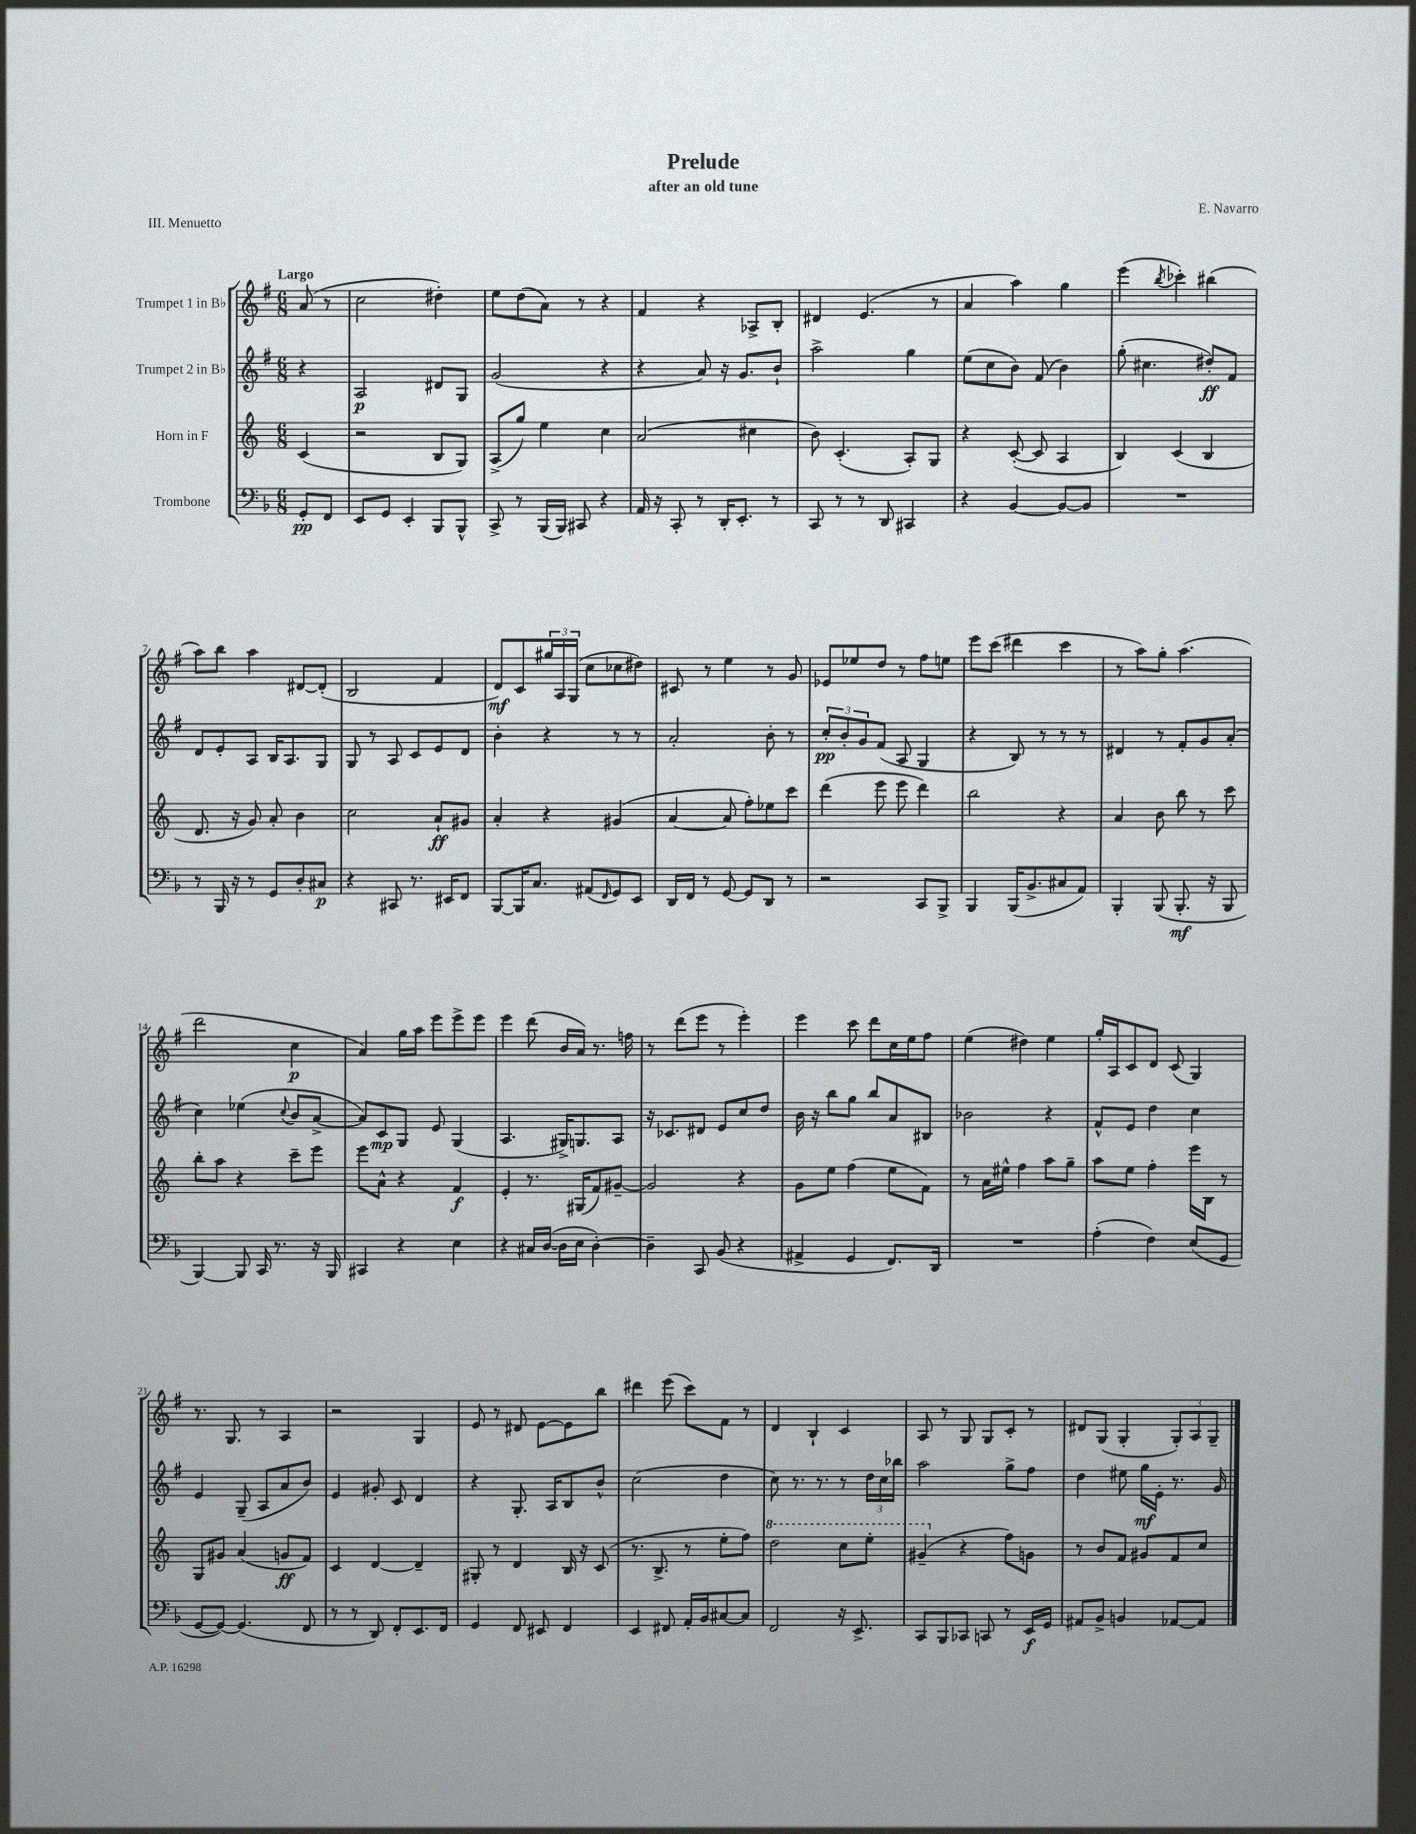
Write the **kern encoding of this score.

**kern	**dynam	**kern	**dynam	**kern	**dynam	**kern	**dynam
*part4	*part4	*part3	*part3	*part2	*part2	*part1	*part1
*staff4	*staff4	*staff3	*staff3	*staff2	*staff2	*staff1	*staff1
*I"Trombone	*	*I"Horn in F	*	*I"Trumpet 2 in B♭	*	*I"Trumpet 1 in B♭	*
*clefF4	*	*clefG2	*	*clefG2	*	*clefG2	*
*k[b-]	*	*k[]	*	*k[f#]	*	*k[f#]	*
*M6/8	*	*M6/8	*	*M6/8	*	*M6/8	*
=	=	=	=	=	=	=	=
!	!	!	!	!	!	!LO:TX:a:B:t=Largo	!
8GG'/L	pp	(4c/	.	4r	.	(8a/	.
8FF/J	.	.	.	.	.	8r	.
=1	=1	=1	=1	=1	=1	=1	=1
8EE/L	.	2r	.	2A/	p	2cc\	.
8GG/J	.	.	.	.	.	.	.
4EE'/	.	.	.	.	.	.	.
8BBB-/L	.	8B/L	.	8d#X/L	.	4dd#X'\)	.
8BBB-^^/J	.	8G/J)	.	8G/J	.	.	.
=2	=2	=2	=2	=2	=2	=2	=2
8CC^/	.	(8A^/L	.	(2g/	.	8ee\L	.
8r	.	8gg/J)	.	.	.	(8dd\	.
(16BBB-/LL	.	4ee\	.	.	.	8a\J)	.
16BBB-/JJ)	.	.	.	.	.	.	.
8CC#X/	.	.	.	.	.	8r	.
4r	.	4cc\	.	4r	.	4r	.
=3	=3	=3	=3	=3	=3	=3	=3
16AA/	.	(2a/	.	4r	.	4f#/	.
16r	.	.	.	.	.	.	.
8CC'/	.	.	.	.	.	.	.
8r	.	.	.	8a/)	.	4r	.
16DD'/KL	.	.	.	16r	.	.	.
8.EE'/J	.	.	.	8.g/L	.	.	.
.	.	4cc#X\	.	.	.	8A-X^/L	.
8r	.	.	.	8b`/J	.	8B'/J	.
=4	=4	=4	=4	=4	=4	=4	=4
8CC/	.	8b\)	.	2aa^\	.	4d#X/	.
8r	.	(4.c'/	.	.	.	.	.
8r	.	.	.	.	.	(4.e/	.
8DD/	.	.	.	.	.	.	.
4CC#X/	.	8A'/L)	.	4gg\	.	.	.
.	.	8G/J	.	.	.	8r	.
=5	=5	=5	=5	=5	=5	=5	=5
4r	.	4r	.	(8ee\L	.	4a/	.
.	.	.	.	8cc\	.	.	.
[4BB-/	.	([8c'/	.	8b\J)	.	4aa\)	.
.	.	8c/]	.	(8f#/	.	.	.
8BB-/L_	.	4A/	.	4b\)	.	4gg\	.
8BB-/J]	.	.	.	.	.	.	.
=6	=6	=6	=6	=6	=6	=6	=6
2.r	.	4B/)	.	(8gg'\	.	(4eee\	.
.	.	.	.	4.cc#X\	.	.	.
.	.	.	.	.	.	8qbb/	.
.	.	(4c/	.	.	.	4ccc-X'\)	.
.	.	4B/	.	8dd#X'/L)	ff	(4bb#X\	.
.	.	.	.	8f#/J	.	.	.
!!LO:LB:g=z
=7	=7	=7	=7	=7	=7	=7	=7
8r	.	8.d/	.	8d/L	.	8aa\L)	.
16BBB-/	.	.	.	8e'/	.	8bb\J	.
16r	.	16r	.	.	.	.	.
8r	.	8g/)	.	8A/J	.	4aa\	.
8GG/L	.	8a'/	.	16B/KL	.	.	.
.	.	.	.	8.A/	.	.	.
8D'/	.	4b\	.	.	.	[8d#X/L	.
8C#X/J	p	.	.	8G/J	.	(8d#'/J]	.
=8	=8	=8	=8	=8	=8	=8	=8
4r	.	2cc\	.	8G/	.	2B/	.
.	.	.	.	8r	.	.	.
8CC#X/	.	.	.	8A/	.	.	.
8.r	.	.	.	8c/L	.	.	.
.	.	8a`/L	ff	8e/	.	4f#/	.
16EE#X/KL	.	.	.	.	.	.	.
8FF/J	.	8g#X/J	.	8d/J	.	.	.
=9	=9	=9	=9	=9	=9	=9	=9
[8BBB-/L	.	4a'/	.	4b'\	.	8d/L)	mf
16BBB-/K]	.	.	.	.	.	8c/	.
8.C/J	.	.	.	.	.	.	.
.	.	4r	.	4r	.	24gg#X/L	.
.	.	.	.	.	.	24A/	.
.	.	.	.	.	.	(24G/JJ	.
(8AA#X/L	.	.	.	.	.	8cc\L	.
16qqFF/	.	.	.	.	.	.	.
8GG/)	.	(4g#X/	.	8r	.	8cc-X\	.
8EE/J	.	.	.	8r	.	8dd#X\J)	.
=10	=10	=10	=10	=10	=10	=10	=10
16DD/LL	.	[4a/	.	2a'/	.	8c#X/	.
16FF/JJ	.	.	.	.	.	.	.
8r	.	.	.	.	.	8r	.
[8GG/	.	8a/]	.	.	.	4ee\	.
8GG/L]	.	8ff'\L)	.	.	.	.	.
8DD/J	.	8ee-X\	.	8b'\	.	8r	.
8r	.	8ccc\J	.	8r	.	8g/	.
=11	=11	=11	=11	=11	=11	=11	=11
2r	.	(4ddd\	.	12cc'/L	pp	8e-X/L	.
.	.	.	.	12b'/	.	.	.
.	.	.	.	.	.	8ee-X/	.
.	.	.	.	12g/	.	.	.
.	.	8eee\	.	(8f#/J	.	8dd/J	.
.	.	8eee\	.	8A/	.	8r	.
8CC/L	.	4ddd\)	.	4G/	.	8ff#\L	.
8BBB-^/J	.	.	.	.	.	8een\J	.
=12	=12	=12	=12	=12	=12	=12	=12
4BBB-/	.	2bb\	.	4r	.	8eee\L	.
.	.	.	.	.	.	(8ccc\J	.
(16BBB-/KL	.	.	.	8B/)	.	4ddd#X\	.
8.BB-^/	.	.	.	.	.	.	.
.	.	.	.	8r	.	.	.
8C#X/	.	4r	.	8r	.	4ccc\	.
8AA/J)	.	.	.	8r	.	.	.
=13	=13	=13	=13	=13	=13	=13	=13
4BBB-'/	.	4a/	.	4d#X/	.	8r	.
.	.	.	.	.	.	8aa\L)	.
(8BBB-/	.	8b\	.	8r	.	8gg'\J	.
8.BBB-'/	mf	8bb\	.	8f#'/L	.	(4.aa\	.
.	.	8r	.	8g/	.	.	.
16r	.	.	.	.	.	.	.
8BBB-/	.	8ccc\	.	(8a'/J	.	.	.
!!LO:LB:g=z
=14	=14	=14	=14	=14	=14	=14	=14
[4BBB-/)	.	8bb'\L	.	4cc\)	.	2ddd\	.
.	.	8aa\J	.	.	.	.	.
8BBB-/]	.	4r	.	(4ee-X\	.	.	.
16CC/	.	.	.	.	.	.	.
8.r	.	.	.	.	.	.	.
.	.	.	.	8qqcc/	.	.	.
.	.	8ccc~\L	.	8b/L	.	4cc\	p
16r	.	8eee\J	.	[8a^/J	.	.	.
16BBB-/	.	.	.	.	.	.	.
=15	=15	=15	=15	=15	=15	=15	=15
4CC#X/	.	8eee\L	.	8a/L])	.	4a/)	.
.	.	8a^^\J	.	8c/	mp	.	.
4r	.	4r	.	8G/J	.	16gg\LL	.
.	.	.	.	.	.	16aa\JJ	.
.	.	.	.	8e/	.	8eee\L	.
4E\	.	4f/	f	(4G/	.	8eee^\	.
.	.	.	.	.	.	8eee\J	.
=16	=16	=16	=16	=16	=16	=16	=16
4r	.	4e'/	.	4.A/	.	4eee\	.
16C#X/LL	.	8.r	.	.	.	(8ddd\	.
([16D/JJ	.	.	.	.	.	.	.
16D\LL]	.	.	.	16G#X^/KL)	.	16b/LL	.
16E\JJ	.	(16G#X/KL	.	8.Gn/	.	16a/JJ)	.
[4D'\)	.	8f/)	.	.	.	8.r	.
.	.	[8g#X~/J	.	8A/J	.	.	.
.	.	.	.	.	.	16ffn\	.
=17	=17	=17	=17	=17	=17	=17	=17
4D~\]	.	2g#/]	.	16r	.	8r	.
.	.	.	.	8.c-X/L	.	.	.
.	.	.	.	.	.	(8ddd\L	.
8CC/	.	.	.	8d#X/J	.	8eee\J	.
(8BB-/	.	.	.	8e/L	.	8r	.
4r	.	4r	.	8cc/	.	4eee'\)	.
.	.	.	.	8dd/J	.	.	.
=18	=18	=18	=18	=18	=18	=18	=18
4AA#X^/	.	8g\L	.	16b\	.	4eee\	.
.	.	.	.	16r	.	.	.
.	.	8ee\J	.	8bb\L	.	.	.
4GG/	.	(4ff\	.	8gg\J	.	8ccc\	.
.	.	.	.	8bb/L	.	8ddd\L	.
8.FF/L)	.	8ee\L	.	8a/	.	16cc\L	.
.	.	.	.	.	.	16ee\J	.
.	.	8f\J)	.	8B#X/J	.	8ff#\J	.
16DD/Jk	.	.	.	.	.	.	.
=19	=19	=19	=19	=19	=19	=19	=19
2.r	.	8r	.	2b-X\	.	(4ee\	.
.	.	16a\LL	.	.	.	.	.
.	.	16ee#X^^\JJ	.	.	.	.	.
.	.	4ff\	.	.	.	4dd#X\)	.
.	.	8aa\L	.	4r	.	4ee\	.
.	.	8gg~\J	.	.	.	.	.
=20	=20	=20	=20	=20	=20	=20	=20
(4A'\	.	8aa\L	.	8f#^^/L	.	16gg'/LL	.
.	.	.	.	.	.	16A/J	.
.	.	8ee\J	.	8e/J	.	8c/	.
4F\)	.	4ff'\	.	4dd\	.	8d/J	.
.	.	.	.	.	.	(8c/	.
(8E/L	.	16eee\LL	.	4cc\	.	4G/)	.
.	.	16B\JJ	.	.	.	.	.
8GG/J	.	8r	.	.	.	.	.
!!LO:LB:g=z
=21	=21	=21	=21	=21	=21	=21	=21
[8GG/L	.	8G/L	.	4e/	.	8.r	.
8GG/J_)	.	8g#X/J	.	.	.	.	.
.	.	.	.	.	.	8.G/	.
(4.GG/]	.	(4a/	.	(8G~/	.	.	.
.	.	.	.	8A/L	.	8r	.
.	.	8gn/L	ff	8a/	.	4A/	.
8FF/	.	8f/J)	.	8b/J)	.	.	.
=22	=22	=22	=22	=22	=22	=22	=22
8r	.	4c/	.	4e/	.	2r	.
8r	.	.	.	.	.	.	.
8DD/)	.	[4d/	.	8g#X'/	.	.	.
8FF'/L	.	.	.	8c/	.	.	.
8.EE/	.	4d~/]	.	4d/	.	4G/	.
16FF/Jk	.	.	.	.	.	.	.
=23	=23	=23	=23	=23	=23	=23	=23
4GG/	.	8G#X'/	.	4r	.	8e/	.
.	.	8r	.	.	.	8r	.
8FF/	.	4d/	.	8.G'/	.	8d#X/	.
8EE#X/	.	.	.	.	.	[8e\L	.
.	.	.	.	16A/KL	.	.	.
4FF/	.	16B/	.	8B/	.	8e\]	.
.	.	16r	.	.	.	.	.
.	.	(8c/	.	8b^^/J	.	8bb\J	.
=24	=24	=24	=24	=24	=24	=24	=24
4EE/	.	8.r	.	(2cc\	.	4ddd#X\	.
.	.	8.B^/	.	.	.	.	.
8FF#X/	.	.	.	.	.	(8eee\	.
16AA'/LL	.	8r	.	.	.	8ccc\L)	.
16BB-/J	.	.	.	.	.	.	.
[8C#X/	.	8ee'\L	.	4dd\	.	8f#\J	.
8C#/J]	.	8ff\J)	.	.	.	8r	.
=25	=25	=25	=25	=25	=25	=25	=25
*	*	*8va	*	*	*	*	*
2FF/	.	2ddd\	.	8cc\)	.	4d/	.
.	.	.	.	8.r	.	.	.
.	.	.	.	.	.	4B`/	.
.	.	.	.	8.r	.	.	.
16r	.	8ccc\L	.	8r	.	4c/	.
8.EE^/	.	.	.	.	.	.	.
.	.	8eee'\J	.	24dd\LL	.	.	.
.	.	.	.	24cc\	.	.	.
.	.	.	.	24bb-X\JJ	.	.	.
=26	=26	=26	=26	=26	=26	=26	=26
8CC/L	.	(4gg#X~/	.	2aa\	.	8A/	.
8BBB-/	.	.	.	.	.	8r	.
*	*	*X8va	*	*	*	*	*
8CC-X/J	.	4r	.	.	.	8G/	.
8CCn/	.	.	.	.	.	8G/L	.
8r	.	8ff\L)	.	8gg^\L	.	8c'/J	.
16EE/LL	f	8gn\J	.	8ff#\J	.	8r	.
16GG/JJ	.	.	.	.	.	.	.
=27	=27	=27	=27	=27	=27	=27	=27
8AA#X/L	.	8r	.	4dd\	.	8d#X/L	.
8BB-^/J	.	8b/L	.	.	.	(8G/J	.
4BBn/	.	8f/J	.	8ee#X\	.	4G'/	.
.	.	8g#X/L	.	16gg\LL	mf	.	.
.	.	.	.	16e'\JJ	.	.	.
[8AA-X/L	.	8f/	.	8.r	.	12G'/L)	.
.	.	.	.	.	.	12A/	.
8AA-/J]	.	8cc/J	.	.	.	.	.
.	.	.	.	.	.	12G~/J	.
.	.	.	.	16g/	.	.	.
==	==	==	==	==	==	==	==
*-	*-	*-	*-	*-	*-	*-	*-
